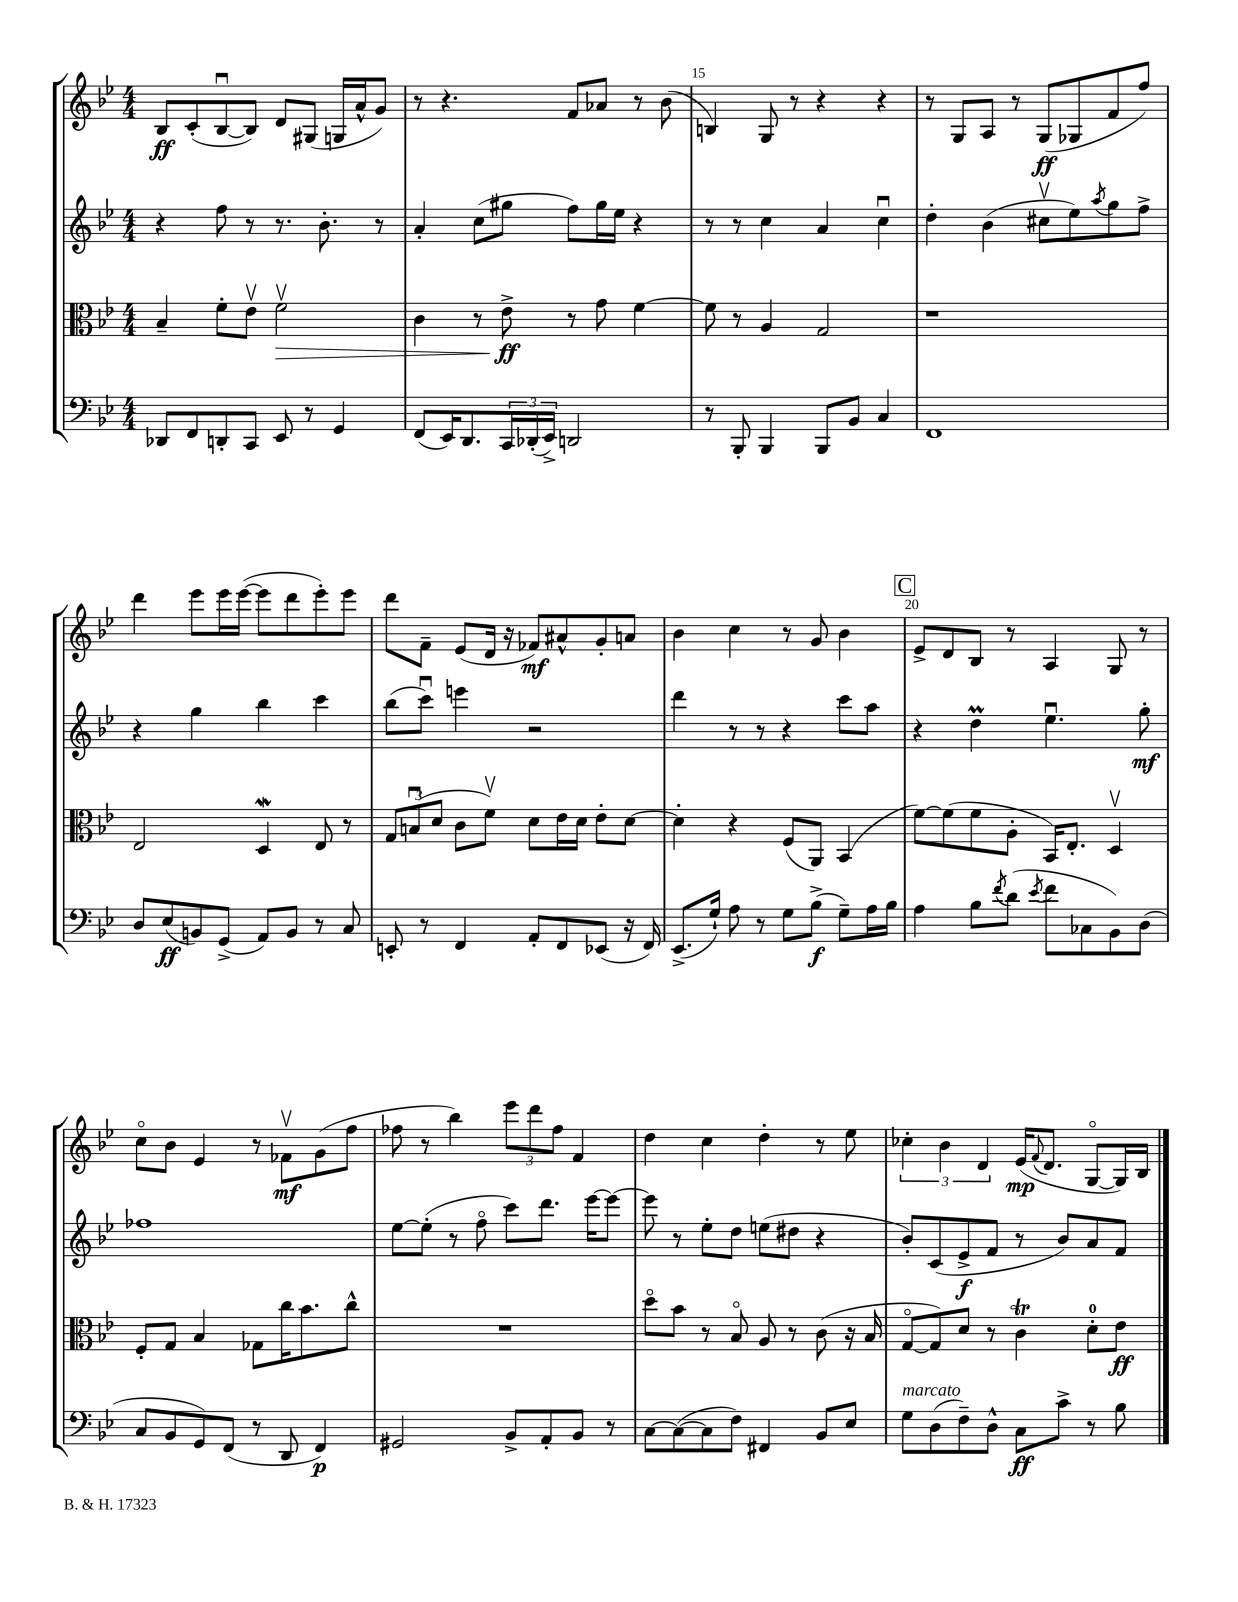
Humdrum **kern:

**kern	**kern	**kern	**kern
*staff4	*staff3	*staff2	*staff1
*clefF4	*clefC3	*clefG2	*clefG2
*k[b-e-]	*k[b-e-]	*k[b-e-]	*k[b-e-]
*M4/4	*M4/4	*M4/4	*M4/4
8DD-	4B-~	4r	8B-
8FF	.	.	(8c'
8DD'	8f'	8ff	[8B-u
8CC	8e-v	8r	8B-])
8EE-	2fv	8.r	8d
8r	.	.	(8G#
.	.	8.b-'	.
4GG	.	.	16G
.	.	.	16a^^
.	.	8r	8g)
=	=	=	=
(8FF	4c	4a'	8r
16EE-)	.	.	4.r
8.DD	.	.	.
.	8r	(8cc	.
24CC	8e-^	8gg#	.
(24DD-'	.	.	.
24EE-^)	.	.	.
2DD	8r	8ff)	8f
.	8g	16gg#	8a-
.	.	16ee-	.
.	[4f	4r	8r
.	.	.	(8b-
=	=	=	=
8r	8f]	8r	4B)
8BBB-'	8r	8r	.
4BBB-	4A	4cc	8G
.	.	.	8r
8BBB-	2G	4a	4r
8BB-	.	.	.
4C	.	4ccu	4r
=	=	=	=
1FF	1r	4dd'	8r
.	.	.	8G
.	.	(4b-	8A
.	.	.	8r
.	.	8cc#v	(8G
.	.	8ee-)	8G-
.	.	8qaa	.
.	.	8gg	8f
.	.	8ff^	8ff)
=	=	=	=
8D	2E-	4r	4ddd
(8E-	.	.	.
8BB)	.	4gg	8eee-
(8GG^	.	.	16eee-
.	.	.	([16eee-
8AA)	4D	4bb-	8eee-]
8BB	.	.	8ddd
8r	8E-	4ccc	8eee-')
8C	8r	.	8eee-
=	=	=	=
8EE'	12G	(8bb-	8ddd
.	(12Bu	.	.
8r	.	8cccu)	8f~
.	12d	.	.
4FF	8c	4eee	(8e-
.	8fv)	.	16d
.	.	.	16r
8AA'	8d	2r	8f-)
8FF	16e-	.	8a#^^
.	16d	.	.
(8EE-	8e-'	.	8g'
16r	[8d	.	8a
16FF)	.	.	.
=	=	=	=
(8.EE-^	4d']	4ddd	4b-
16G`)	.	.	.
8A	4r	8r	4cc
8r	.	8r	.
8G	(8F	4r	8r
(8B-^	8AA)	.	8g
8G~)	(4BB-	8ccc	4b-
16A	.	8aa	.
16B-	.	.	.
=	=	=	=
4A	[8f)	4r	8e-^
.	(8f]	.	8d
8B-	8f	4dd	8B-
8qf	.	.	.
(8d	8A'	.	8r
8qe-	.	.	.
8f	16BB-)	4.ee-u	4A
.	8.E-'	.	.
8C-	.	.	.
8BB-)	4Dv	.	8G
(8D	.	8gg'	8r
=	=	=	=
8C	8F'	1ff-	8cco
8BB-	8G	.	8b-
8GG)	4B-	.	4e-
(8FF	.	.	.
8r	8G-	.	8r
8DD	16cc	.	8f-v
.	8.b-	.	.
4FF)	.	.	(8g
.	8cc^^	.	8ff
=	=	=	=
2GG#	1r	[8ee-	8ff-
.	.	(8ee-']	8r
.	.	8r	4bb-)
.	.	8ffo	.
8BB-^	.	8ccc)	12eee-
.	.	.	12ddd
8AA'	.	8.ddd	.
.	.	.	12ff-
8BB-	.	.	4f
.	.	[16eee-	.
8r	.	8eee-_	.
=	=	=	=
[8C	8ddo	8eee-]	4dd
(8C_	8b-	8r	.
8C]	8r	8ee-'	4cc
8F)	8B-o	8dd	.
4FF#	8A	(8ee	4dd'
.	8r	8dd#	.
8BB-	(8c	4r	8r
8E-	16r	.	8ee-
.	16B-	.	.
=	=	=	=
8G	[8Go	8b-')	6cc-'
(8D	8G])	(8c	.
.	.	.	6b-
8F~)	8d	8e-^	.
.	.	.	6d
8D^^	8r	8f	.
8C	4c	8r	(16e-
.	.	.	8qqf
.	.	.	8.d
8c^	.	8b-)	.
8r	8d'	8a	[8Go
8B-	8e-	8f	16G])
.	.	.	16B-
==	==	==	==
*-	*-	*-	*-
